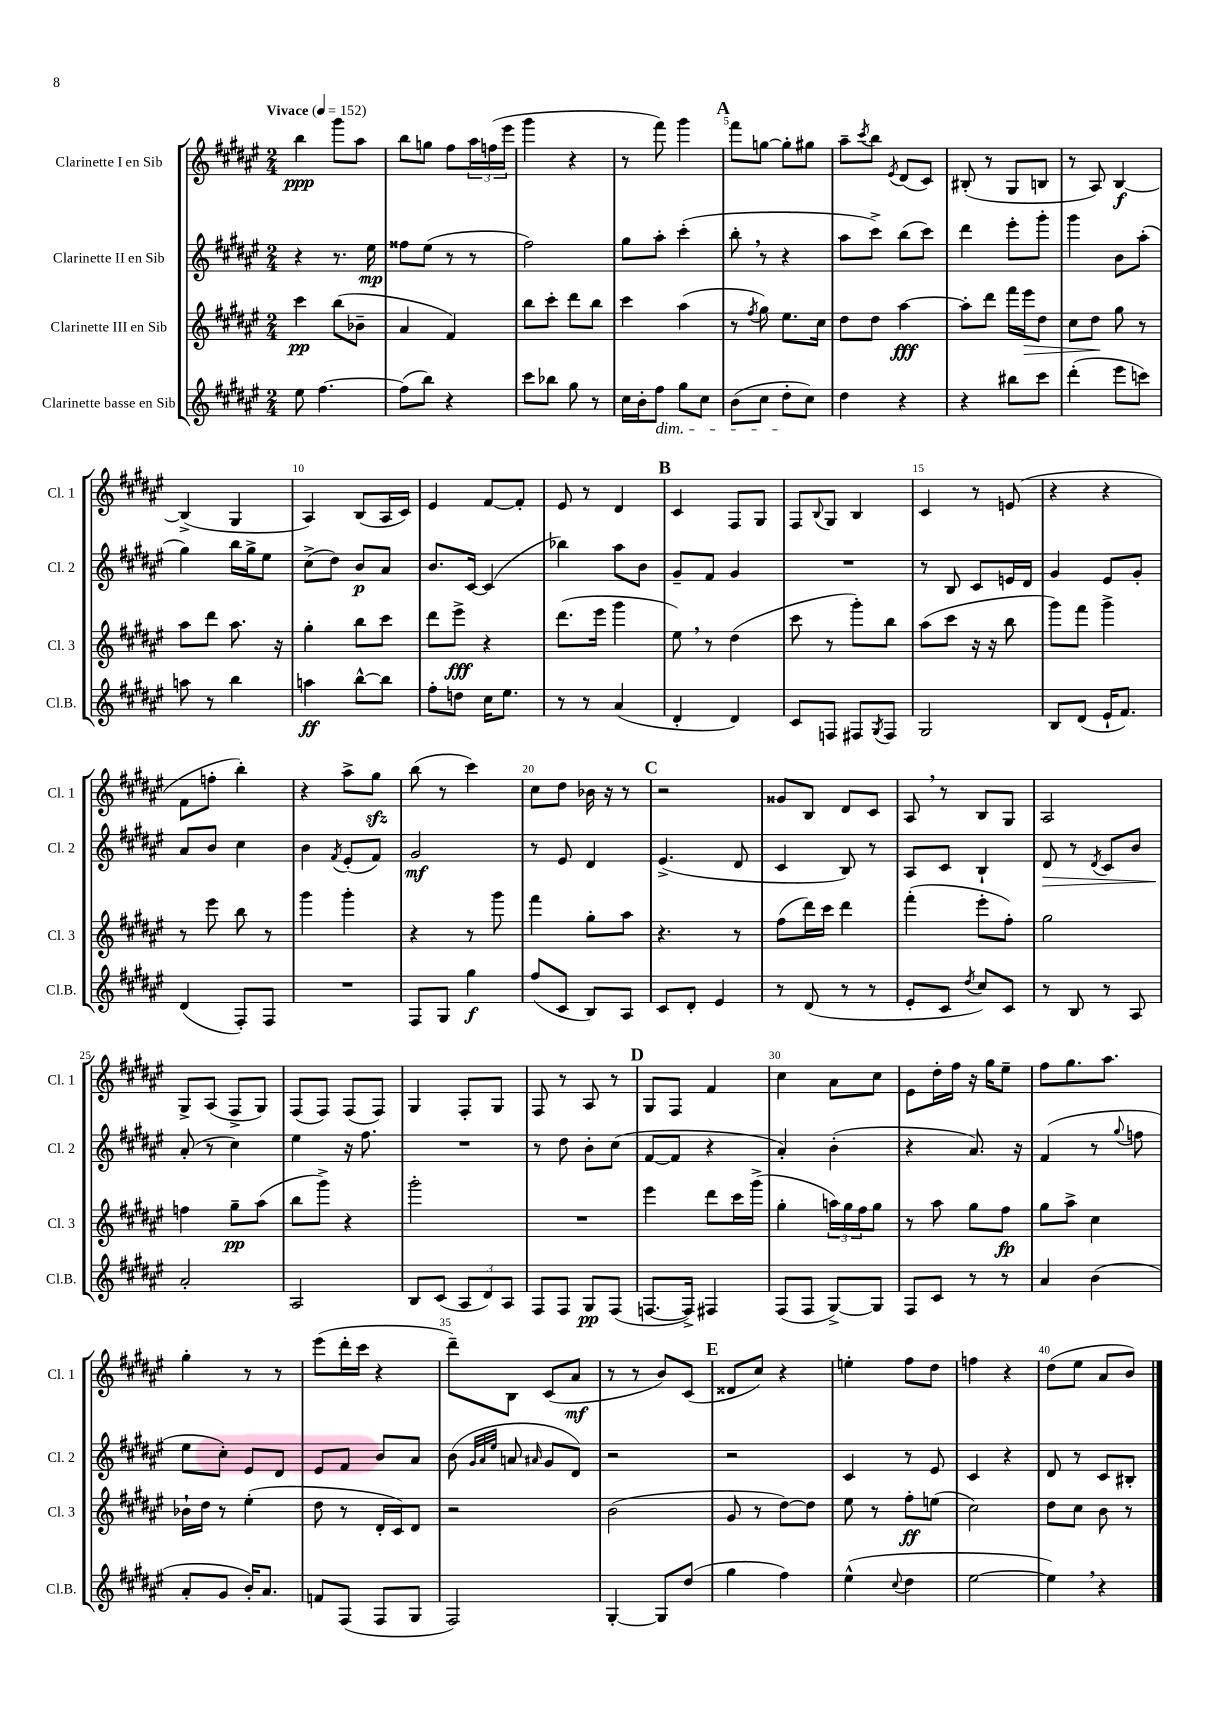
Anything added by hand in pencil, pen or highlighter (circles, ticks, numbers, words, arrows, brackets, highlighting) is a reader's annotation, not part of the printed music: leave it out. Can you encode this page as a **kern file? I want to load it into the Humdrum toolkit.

**kern	**kern	**kern	**kern
*staff4	*staff3	*staff2	*staff1
*clefG2	*clefG2	*clefG2	*clefG2
*k[f#c#g#d#a#e#]	*k[f#c#g#d#a#e#]	*k[f#c#g#d#a#e#]	*k[f#c#g#d#a#e#]
*M2/4	*M2/4	*M2/4	*M2/4
*MM152	*MM152	*MM152	*MM152
8ee#	4ccc#	4r	4bb
[4.ff#	.	.	.
.	(8bb	8.r	8ggg#
.	8b-~	.	8aa#
.	.	16ee#	.
=	=	=	=
(8ff#]	4a#	8ff##	8bb
8bb)	.	(8ee#	8gg
4r	4f#)	8r	8ff#
.	.	8r	24aa#
.	.	.	(24ff
.	.	.	24eee#
=	=	=	=
8ccc#	8bb	2ff#)	4ggg#
8bb-	8ccc#'	.	.
8gg#	8ddd#	.	4r
8r	8bb	.	.
=	=	=	=
16cc#	4ccc#	8gg#	8r
16b'	.	.	.
8ff#	.	8aa#'	8fff#)
8gg#	(4aa#	(4ccc#'	4ggg#
8cc#	.	.	.
=	=	=	=
(8b	8r	8bb'	8fff#
.	8qff#	.	.
8cc#	8gg#)	8r	[8gg
8dd#'	8.ee#	4r	8gg']
8cc#)	.	.	8gg#
.	16cc#	.	.
=	=	=	=
4dd#	8dd#	8aa#	8aa#~
.	.	.	8qccc#
.	8dd#	8ccc#^)	8bb
.	.	.	8qe#
4r	[4aa#	(8bb	(8d#
.	.	8ccc#)	8c#)
=	=	=	=
4r	8aa#']	4ddd#	(8B#'
.	8ddd#	.	8r
8bb#	16fff#	8eee#'	8G#
.	16eee#	.	.
8ccc#	8dd#	8ggg#'	8B
=	=	=	=
(4ddd#'	8cc#	4ggg#	8r
.	8dd#	.	8A#)
8eee#	8gg#	8b	[4B
8ccc)	8r	(8aa#'	.
=	=	=	=
8aa	8aa#	4gg#)	(4B^]
8r	8ddd#	.	.
4bb	8.aa#	16bb	4G#
.	.	16gg#^	.
.	.	8ee#	.
.	16r	.	.
=	=	=	=
4aa	4gg#'	(8cc#^	4A#)
.	.	8dd#)	.
[8bb^^	8bb	8b	(8B
8bb]	8ccc#	8a#	16A#
.	.	.	16c#)
=	=	=	=
8ff#'	8ddd#	8.b	4e#
8dd	8eee#^	.	.
.	.	[16c#	.
16cc#	4r	(4c#]	[8f#
8.ee#	.	.	.
.	.	.	8f#']
=	=	=	=
8r	(8.ddd#	4bb-)	8e#
8r	.	.	8r
.	16eee#	.	.
(4a#	4ggg#	8aa#	4d#
.	.	8b	.
=	=	=	=
4d#'	8ee#)	8g#~	4c#
.	8r	8f#	.
4d#)	(4dd#	4g#	8F#
.	.	.	8G#
=	=	=	=
8c#	8ccc#	2r	8F#
.	.	.	8qqB
8F	8r	.	8G#
8F#	8ggg#')	.	4B
8qG#	.	.	.
8F#	8bb	.	.
=	=	=	=
2G#	(8aa#	8r	4c#
.	8ccc#	8B	.
.	16r	8c#	8r
.	16r	.	.
.	8bb	16e	(8e
.	.	16d#	.
=	=	=	=
8B	8ggg#)	4g#	4r
(8d#	8fff#	.	.
16e#`	4ggg#^	8e#	4r
8.f#)	.	.	.
.	.	8g#'	.
=	=	=	=
(4d#	8r	8a#	8f#
.	8eee#	8b	8ff'
8F#')	8bb	4cc#	4bb')
8F#	8r	.	.
=	=	=	=
2r	4ggg#	4b	4r
.	.	8qf#	.
.	4ggg#'	(8e#'	8aa#^
.	.	8f#)	8gg#
=	=	=	=
8F#	4r	2g#	(8bb
8G#	.	.	8r
4gg#	8r	.	4ccc#)
.	8ggg#	.	.
=	=	=	=
(8ff#	4fff#	8r	8cc#
8c#	.	8e#	8dd#
8B)	8gg#'	4d#	16b-
.	.	.	16r
8A#	8aa#	.	8r
=	=	=	=
8c#	4.r	(4.e#^	2r
8d#'	.	.	.
4e#	.	.	.
.	8r	8d#	.
=	=	=	=
8r	(8ff#	4c#	8g##
(8d#	16ddd#)	.	8B
.	16ccc#	.	.
8r	4ddd#	8B)	8d#
8r	.	8r	8c#
=	=	=	=
8e#'	(4fff#'	8A#	8A#
8c#	.	8c#	8r
8qdd#	.	.	.
8cc#)	8eee#'	4B`	8B
8c#	8ff#')	.	8G#
=	=	=	=
8r	2gg#	8d#	2A#
8B	.	8r	.
.	.	8qd#	.
8r	.	8c#	.
8A#	.	8b	.
=	=	=	=
2a#'	4ff	(8a#'	8G#^
.	.	8r	(8A#
.	8gg#~	4cc#)	8F#^
.	(8aa#	.	8G#)
=	=	=	=
2A#	8bb	4ee#	(8F#
.	8ggg#^)	.	8F#)
.	4r	16r	(8F#
.	.	8.ff#	.
.	.	.	8F#)
=	=	=	=
8B	2ggg#'	2r	4G#
(8c#	.	.	.
12A#	.	.	8F#'
12d#)	.	.	.
.	.	.	8G#
12A#	.	.	.
=	=	=	=
8F#	2r	8r	8F#
8F#	.	8dd#	8r
8G#	.	8b'	8A#
(8F#	.	(8cc#	8r
=	=	=	=
[8.F	4eee#	[8f#	8G#
.	.	8f#]	8F#
16F^])	.	.	.
4F#	8ddd#	4r	4f#
.	16ccc#	.	.
.	(16ggg#^	.	.
=	=	=	=
(8F#	4gg#'	4a#')	4cc#
8F#	.	.	.
[8G#^)	24aa)	(4b'	8a#
.	24gg#	.	.
.	24ff#	.	.
8G#]	8gg#	.	8cc#
=	=	=	=
8F#	8r	4r	8e#
8c#	8aa#	.	16dd#'
.	.	.	16ff#
8r	8gg#	8.a#)	16r
.	.	.	16gg#
8r	8ff#	.	8ee#~
.	.	16r	.
=	=	=	=
4a#	8gg#	(4f#	8ff#
.	8aa#^	.	8.gg#
(4b	4cc#	8r	.
.	.	.	8.aa#
.	.	8qqgg#	.
.	.	8ff	.
=	=	=	=
8a#'	16b-`	8ee#	4gg#'
.	16dd#	.	.
8g#	8r	8cc#')	.
16b')	(4ee#'	8e#	8r
8.a#	.	.	.
.	.	8d#	8r
=	=	=	=
8f	8dd#	8e#	(8eee#
(8F#	8r	8f#	16ddd#'
.	.	.	16ccc#
8F#	16d#'	8b	4r
.	16c#)	.	.
8G#	8d#	8a#	.
=	=	=	=
2F#)	2r	(8b	8ddd#~)
.	.	32qqg#	.
.	.	32qqa#	.
.	.	32qqee#	.
.	.	8a	8B
.	.	16qqa#	.
.	.	8g#	(8c#
.	.	8d#)	8a#
=	=	=	=
[4G#'	(2b	2r	8r
.	.	.	8r
8G#]	.	.	8b)
(8dd#	.	.	(8c#
=	=	=	=
4gg#	8g#	2r	8d##
.	8r	.	8cc#)
4ff#)	[8dd#)	.	4r
.	8dd#]	.	.
=	=	=	=
(4ee#^^	8ee#	4c#	4ee'
.	8r	.	.
8qqcc#	.	.	.
4dd#	8ff#'	8r	8ff#
.	(8ee	8e#	8dd#
=	=	=	=
[2ee#	2cc#)	4c#	4ff
.	.	4r	4r
=	=	=	=
4ee#])	8dd#	8d#	(8dd#
.	8cc#	8r	8ee#
4r	8b	8c#	8a#
.	8r	8B#'	8b)
==	==	==	==
*-	*-	*-	*-
